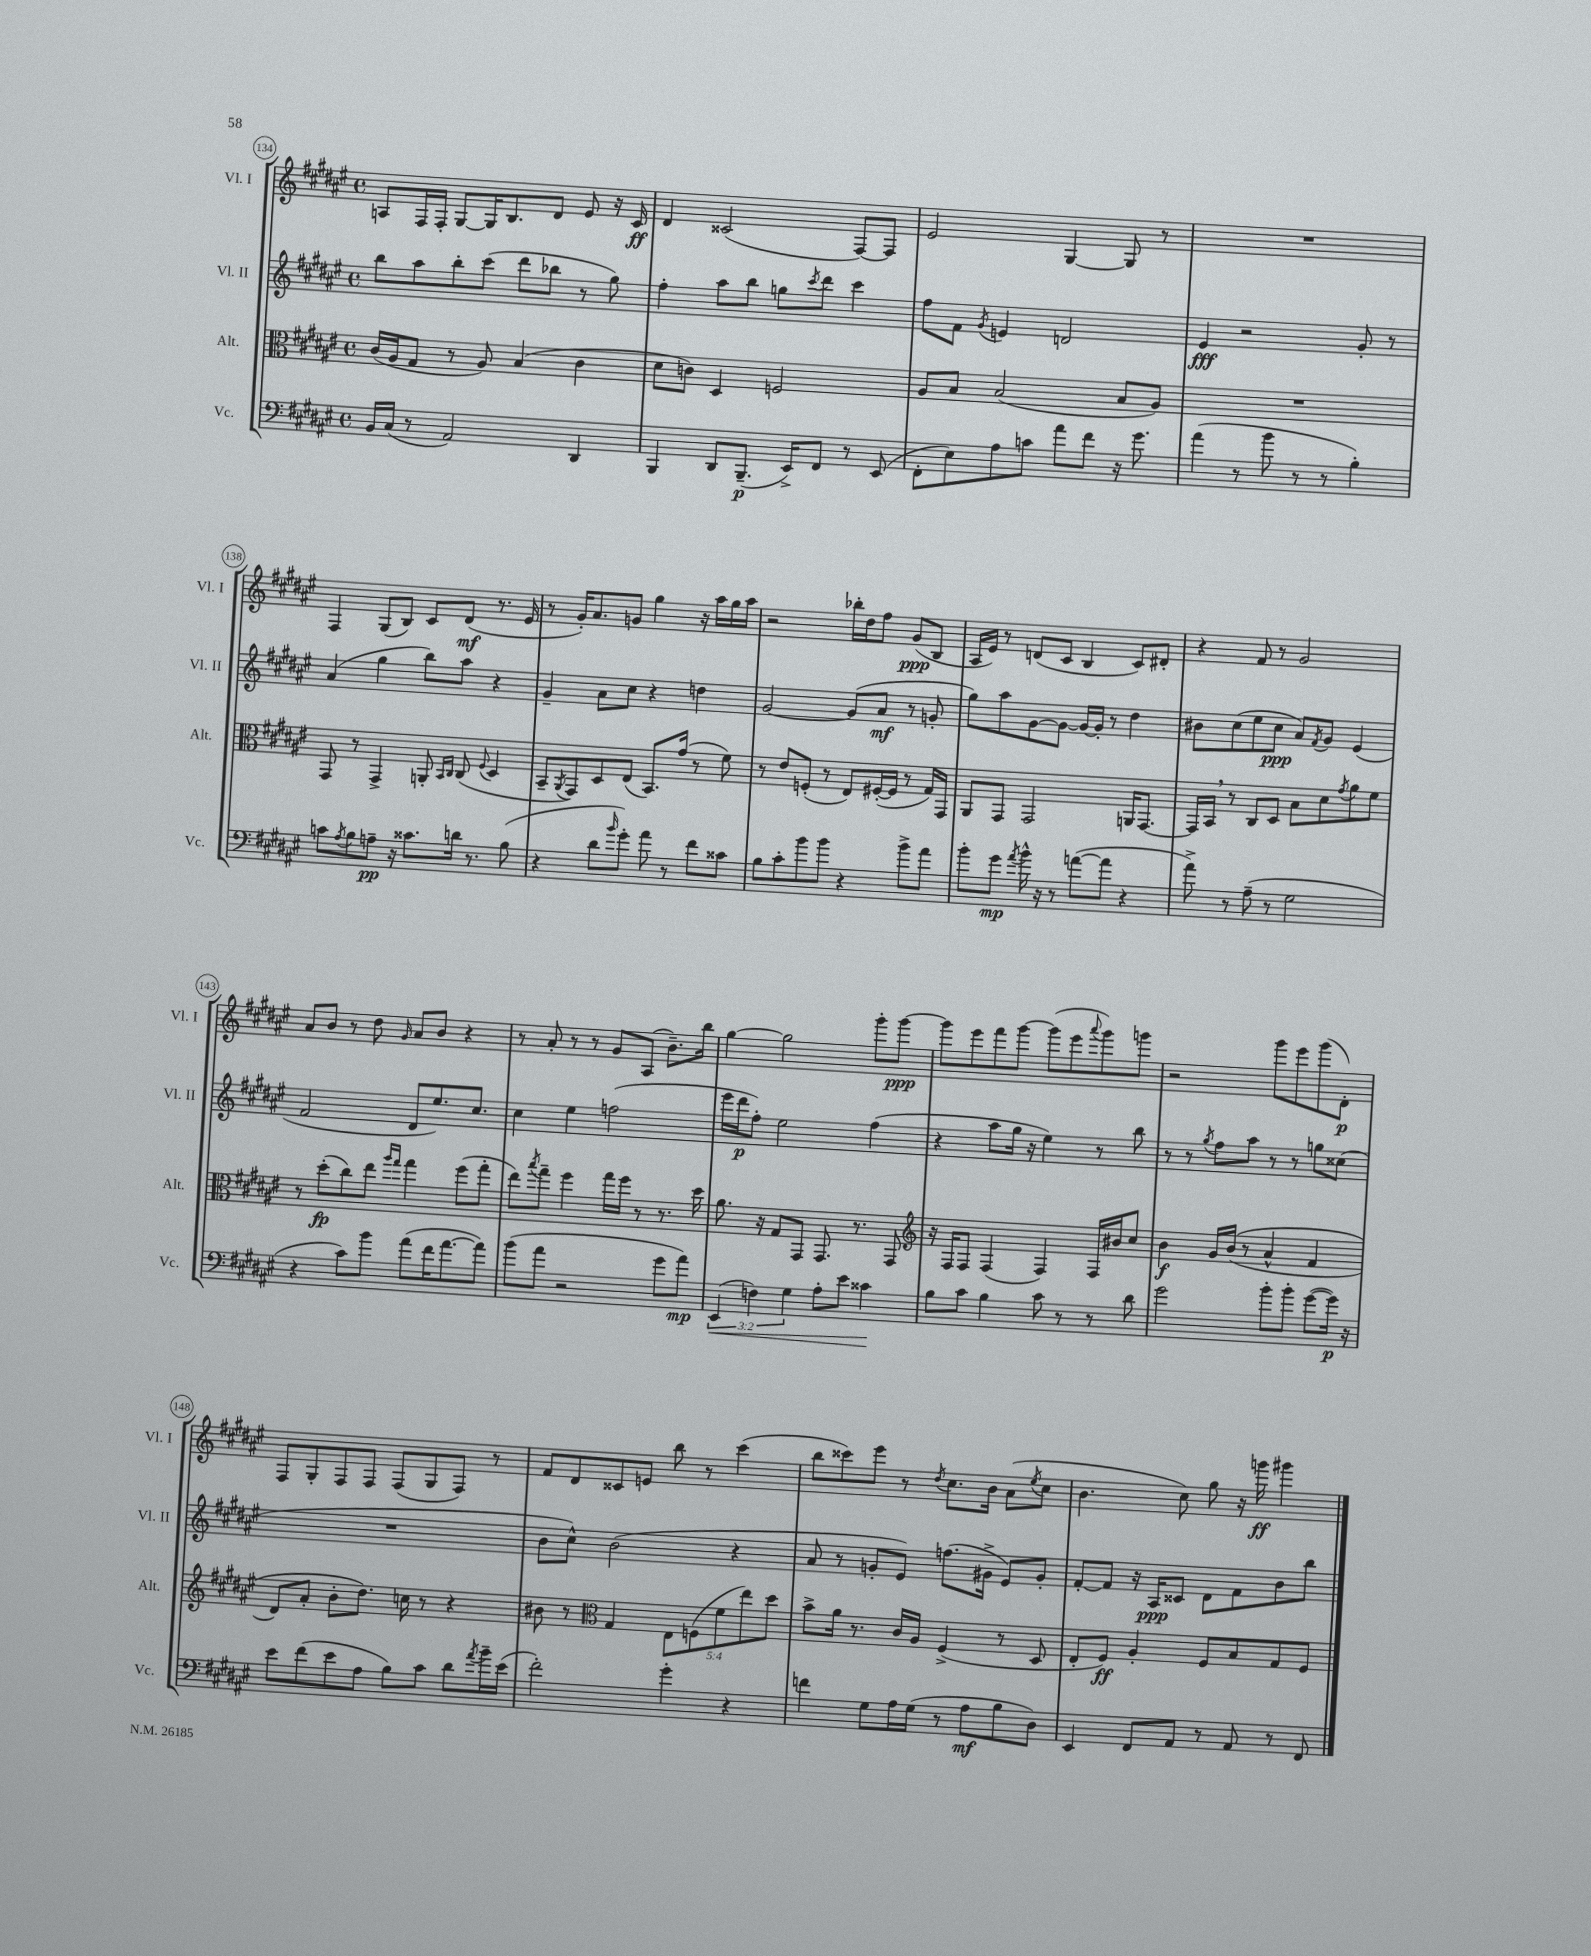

**kern	**kern	**kern	**kern
*staff4	*staff3	*staff2	*staff1
*clefF4	*clefC3	*clefG2	*clefG2
*k[f#c#g#d#a#e#]	*k[f#c#g#d#a#e#]	*k[f#c#g#d#a#e#]	*k[f#c#g#d#a#e#]
*M4/4	*M4/4	*M4/4	*M4/4
*met(c)	*met(c)	*met(c)	*met(c)
16BB	(16c#	8bb	8A
(16C#	16A#	.	.
8r	8G#	8aa#	16F#
.	.	.	16F#'
2AA#)	8r	8bb'	[8G#
.	8A#)	(8ccc#	16G#]
.	.	.	8.B
.	(4B	8ddd#	.
.	.	8bb-	8d#
4DD#	4c#	8r	8e#
.	.	8gg#)	16r
.	.	.	16c#
=	=	=	=
4BBB	8d#	4ff#'	4d#
.	8c)	.	.
8DD#	4D#	8aa#	(2c##
(8.BBB~	.	8bb	.
.	2F	8gg	.
16EE#^)	.	.	.
.	.	8qccc#	.
8FF#	.	8ddd#	.
8r	.	4ccc#	[8F#)
(8EE#	.	.	8F#]
=	=	=	=
8FF#'	8A#	8ff#	2e#
8E#)	8B	8f#	.
.	.	8qg#	.
8A#	(2B	4e	.
8c	.	.	.
8a#	.	2d	[4G#
8f#	.	.	.
16r	8B	.	8G#]
8.g#	.	.	.
.	8A#)	.	8r
=	=	=	=
(4a#	1r	4e#	1r
8r	.	2r	.
8b	.	.	.
8r	.	.	.
8r	.	.	.
4B')	.	8g#'	.
.	.	8r	.
=	=	=	=
8c	8GG#	(4a#	4F#
8qA#	.	.	.
8B	8r	.	.
8A~	4GG#^	4gg#	(8G#
16r	.	.	8B)
8.c##	.	.	.
.	8AA'	8bb)	8c#
.	16qqBB	.	.
.	16qqC#	.	.
16d	(8C#	8aa#	(8d#
8.r	.	.	.
.	8qqF#	.	.
.	4D#	4r	8.r
(8B	.	.	.
.	.	.	16e#
=	=	=	=
4r	8BB~	4g#~	8r
.	8qAA#	.	.
.	8GG#)	.	16g#')
.	.	.	8.a#
8d#	8D#	8a#	.
16qqb	.	.	.
8g#')	(8E#	8cc#	8g
8a#	8.BB)	4r	4gg#
8r	.	.	.
.	(16g#	.	.
8f#	8r	4dd	16r
.	.	.	16aa#
8c##	8f#)	.	16gg#
.	.	.	16aa#
=	=	=	=
8B	8r	[2g#	2r
8c#'	8e#	.	.
8b	(8F'	.	.
8b	8r	.	.
4r	8E#)	(8g#]	16bb-'
.	.	.	16dd#
.	([16F#'	8a#	8ff#
.	16F#]	.	.
8b^	8r	8r	(8g#
8a#	16G#)	8g'	8B
.	16GG#	.	.
=	=	=	=
8b'	8AA#	8gg#)	16A#
.	.	.	16e#)
8g#	8GG#	8aa#	8r
8qa#	.	.	.
16b^^	2GG#	[8g#	(8d
16r	.	.	.
8r	.	8g#_	8c#
([8a	.	16g#_	4B
.	.	16g#']	.
8a]	.	8r	.
4r	16AA	4dd#	8c#)
.	[8.GG#	.	.
.	.	.	8d#'
=	=	=	=
8a#^)	16GG#]	8b#	4r
.	16BB	.	.
8r	8r	(8cc#	.
(8A#~	8C#	8ee#	8f#
8r	8D#	8cc#	8r
2G#	8B	8a#)	2g#
.	.	8qf#	.
.	8d#	8g#	.
.	8qg#	.	.
.	8a#	(4e#	.
.	8f#	.	.
=	=	=	=
4r	8r	2f#	8a#
.	(8dd#'	.	8b
8c#)	8cc#)	.	8r
8b	8ee#	.	8dd#
.	16qqaa#	.	.
.	16qqgg#	.	16qqg#
(8a#	4gg#	8d#	8a#
16f#	.	8.ee#)	8b
[8.a#	.	.	.
.	(8ff#	.	4r
.	.	8.cc#	.
8a#])	8gg#'	.	.
=	=	=	=
(8b	8ee#)	4cc#	8r
.	8qbb	.	.
8a#	8gg#~	.	8a#'
2r	4ff#	4ee#	8r
.	.	.	8r
.	16gg#	(2ff	8g#
.	16ff#	.	.
.	8r	.	(8A#
8g#	8.r	.	8.b~)
8a#)	.	.	.
.	16dd#	.	16bb
=	=	=	=
(6EE#	8.a#	16eee#	[4gg#
.	.	16ddd#	.
.	.	8ff#')	.
6F)	.	.	.
.	16r	.	.
.	8G#	2ee#	2gg#]
6G#	.	.	.
.	8GG#	.	.
8A#'	8.GG#	.	.
8e#	.	.	.
.	8.r	.	.
4c##	.	(4ff#	8ggg#'
.	8GG#	.	[8ggg#
=	=	=	=
*	*clefG2	*	*
8B	16r	4r	8ggg#]
.	16F#	.	.
8c#	8F#	.	8eee#
4B	(4F#	8aa#	8fff#
.	.	16gg#	[8ggg#
.	.	16r	.
8c#	4F#)	4ee#)	(8ggg#]
8r	.	.	8eee#
.	.	.	8qqaaa#
8r	16F#	8r	8ggg#)
.	16b#	.	.
8d#	8cc#	8bb	8ggg
=	=	=	=
2g#	4b	8r	2r
.	.	8r	.
.	.	8qgg#	.
.	16g#	8ff#	.
.	&((16b	.	.
.	8r	8aa#	.
8b'	4a#^^	8r	8ggg#
8b'	.	8r	8eee#
([8g#	4f#	8gg	(8ggg#
16g#])	.	(8cc##	8d#')
16r	.	.	.
=	=	=	=
8e#	8d#)	1r	8F#
(8f#	8a#'	.	8G#'
8e#	8b'	.	8F#
8A#	8.dd#&)	.	8F#
8B)	.	.	(8F#
.	16cc	.	.
8c#	8r	.	8G#
8d#	4r	.	8F#)
8qa#	.	.	.
16b~	.	.	8r
(16e#	.	.	.
=	=	=	=
2f#')	8b#	8b	8f#
.	8r	8cc#^^)	8d#
*	*clefC3	*	*
.	4G#	(2b	8c##
.	.	.	8e
4g#'	10E#	.	8bb
.	(10F	.	.
.	.	.	8r
.	10f#	.	.
4r	.	4r	(4ccc#
.	10ee#)	.	.
.	10dd#	.	.
=	=	=	=
4f	8b^	8a#	8bb
.	16a#	8r	8ccc##)
.	8.r	.	.
8G#	.	8g'	8eee#
16A#	16c#	8e#)	8r
(16G#	16A#	.	.
.	.	.	8qdd#
8r	(4F#^	(8.ff	8.cc#
8A#	.	.	.
.	.	16g#^	16b
8B	8r	8e#)	(8a#
.	.	.	8qee#
8D#)	8D#	8g#'	8cc#
=	=	=	=
4EE#	8E#'	[8f#'	4.b
.	8F#)	8f#]	.
8FF#	4A#'	16r	.
.	.	16A#	.
8AA#	.	8c##	8cc#)
8r	8F#	8d#	8gg#
8AA#	8B	8f#	16r
.	.	.	16ggg
8r	8G#	8b	4ggg#
8FF#	8F#	8bb	.
==	==	==	==
*-	*-	*-	*-
